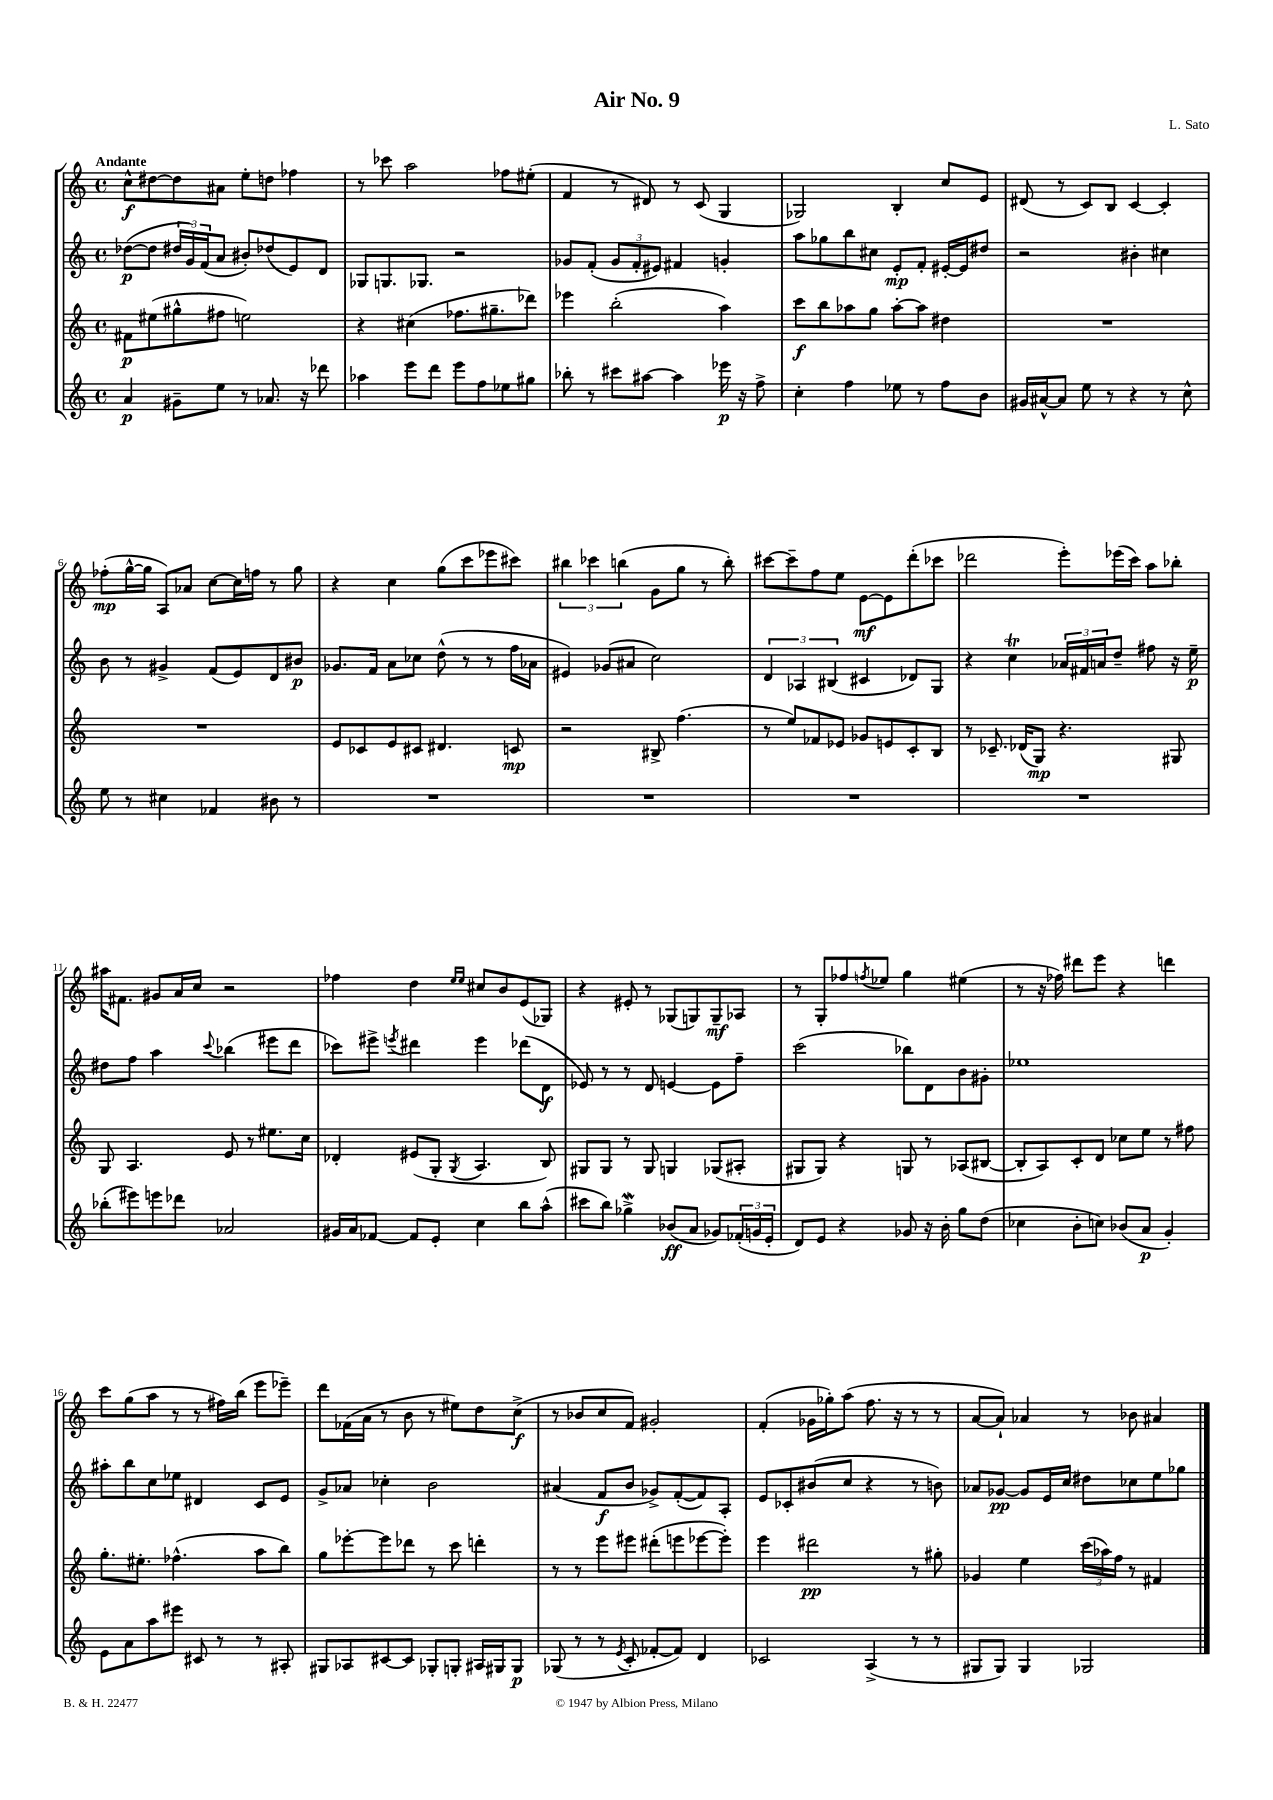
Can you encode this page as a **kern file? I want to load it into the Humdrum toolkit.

**kern	**dynam	**kern	**dynam	**kern	**dynam	**kern	**dynam
*part4	*part4	*part3	*part3	*part2	*part2	*part1	*part1
*staff4	*staff4	*staff3	*staff3	*staff2	*staff2	*staff1	*staff1
*clefG2	*	*clefG2	*	*clefG2	*	*clefG2	*
*k[]	*	*k[]	*	*k[]	*	*k[]	*
*M4/4	*	*M4/4	*	*M4/4	*	*M4/4	*
*met(c)	*	*met(c)	*	*met(c)	*	*met(c)	*
=1	=1	=1	=1	=1	=1	=1	=1
!	!	!	!	!	!	!LO:TX:a:B:t=Andante	!
4a/	p	8f#X\L	p	([8dd-X\L	p	8cc^^\L	f
.	.	(8ee#X\	.	8dd-\J]	.	[8dd#X\	.
8g#X~\L	.	8gg#X^^\	.	24dd#X/LL	.	8dd#\]	.
.	.	.	.	24g/)	.	.	.
.	.	.	.	(24f/J	.	.	.
8ee\J	.	8ff#X\J	.	8a/J	.	8a#X\J	.
8r	.	2een\)	.	8b#X'/L)	.	8ee'\L	.
8.a-X/	.	.	.	(8dd-X/	.	8ddn\J	.
.	.	.	.	8e/)	.	4ff-X\	.
16r	.	.	.	.	.	.	.
8ddd-X\	.	.	.	8d/J	.	.	.
=2	=2	=2	=2	=2	=2	=2	=2
4aa-X\	.	4r	.	8G-X/L	.	8r	.
.	.	.	.	8.Gn/	.	8ccc-X\	.
8eee\L	.	(4cc#X\	.	.	.	2aa\	.
.	.	.	.	8.G-X/J	.	.	.
8ddd\J	.	.	.	.	.	.	.
8eee\L	.	8.ff-X\L	.	2r	.	.	.
8ff\	.	.	.	.	.	.	.
.	.	8.gg#X~\	.	.	.	.	.
8ee-X\	.	.	.	.	.	8ff-X\L	.
8gg#X\J	.	8ddd-X\J)	.	.	.	(8ee#X'\J	.
=3	=3	=3	=3	=3	=3	=3	=3
8bb-X'\	.	4eee-X\	.	8g-X/L	.	4f/	.
8r	.	.	.	(8f'/J	.	.	.
8ccc#X\L	.	(2bb'\	.	12g-/L	.	8r	.
.	.	.	.	12f'/	.	.	.
[8aa#X\J	.	.	.	.	.	8d#X/)	.
.	.	.	.	12e#X/J)	.	.	.
4aa#\]	.	.	.	4f#X/	.	8r	.
.	.	.	.	.	.	(8c/	.
16eee-X\	p	4aa\)	.	4gn'/	.	4G/	.
16r	.	.	.	.	.	.	.
8ff^\	.	.	.	.	.	.	.
=4	=4	=4	=4	=4	=4	=4	=4
4cc'\	.	8ccc\L	f	8aa\L	.	2G-X/)	.
.	.	8bb\	.	8gg-X\	.	.	.
4ff\	.	8aa-X\	.	8bb\	.	.	.
.	.	8gg\J	.	8cc#X\J	.	.	.
8ee-X\	.	[8aa-'\L	.	8e'/L	mp	4B'/	.
8r	.	8aa-\J]	.	8f'/J	.	.	.
8ff\L	.	4dd#X\	.	[16e#X'/LL	.	8cc/L	.
.	.	.	.	16e#/J]	.	.	.
8b\J	.	.	.	8dd#X/J	.	8e/J	.
=5	=5	=5	=5	=5	=5	=5	=5
16g#X/LL	.	1r	.	2r	.	(8d#X/	.
[16a#X^^/J	.	.	.	.	.	.	.
8a#/J]	.	.	.	.	.	8r	.
8ee\	.	.	.	.	.	8c/L)	.
8r	.	.	.	.	.	8B/J	.
4r	.	.	.	4b#X'\	.	[4c/	.
8r	.	.	.	4cc#X\	.	4c'/]	.
8cc^^\	.	.	.	.	.	.	.
!!LO:LB:g=z
=6	=6	=6	=6	=6	=6	=6	=6
8ee\	.	1r	.	8b\	.	(8ff-X'\L	mp
8r	.	.	.	8r	.	[16gg^^\L	.
.	.	.	.	.	.	16gg\JJ]	.
4cc#X\	.	.	.	4g#X^/	.	8A/L)	.
.	.	.	.	.	.	8a-X/J	.
4f-X/	.	.	.	(8f/L	.	[8cc\L	.
.	.	.	.	8e/)	.	16cc\L]	.
.	.	.	.	.	.	16ffn\JJ	.
8b#X\	.	.	.	8d/	.	8r	.
8r	.	.	.	8b#X/J	p	8gg\	.
=7	=7	=7	=7	=7	=7	=7	=7
1r	.	8e/L	.	8.g-X/L	.	4r	.
.	.	8c-X/	.	.	.	.	.
.	.	.	.	16f/Jk	.	.	.
.	.	8e/	.	8a\L	.	4cc\	.
.	.	8c#X/J	.	8cc-X\J	.	.	.
.	.	4.d#X/	.	(8dd^^\	.	(8gg\L	.
.	.	.	.	8r	.	8ccc\	.
.	.	.	.	8r	.	8eee-X\	.
.	.	8cn/	mp	16ff\LL	.	8ccc#X\J)	.
.	.	.	.	16a-X\JJ	.	.	.
=8	=8	=8	=8	=8	=8	=8	=8
1r	.	2r	.	4e#X/)	.	6bb#X\	.
.	.	.	.	.	.	6ccc-X\	.
.	.	.	.	(8g-X/L	.	.	.
.	.	.	.	.	.	(6bbn\	.
.	.	.	.	8a#X/J	.	.	.
.	.	8B#X^/	.	2cc\)	.	8g\L	.
.	.	(4.ff\	.	.	.	8gg\J	.
.	.	.	.	.	.	8r	.
.	.	.	.	.	.	8bb'\)	.
=9	=9	=9	=9	=9	=9	=9	=9
1r	.	8r	.	6d/	.	[8ccc#X\L	.
.	.	8ee/L)	.	.	.	8ccc#~\]	.
.	.	.	.	6A-X/	.	.	.
.	.	8f-X/	.	.	.	8ff\	.
.	.	.	.	(6B#X/	.	.	.
.	.	8e-X/J	.	.	.	8ee\J	.
.	.	8g-X/L	.	4c#X/	.	[8e\L	mf
.	.	8en/	.	.	.	8e\]	.
.	.	8c'/	.	8d-X/L)	.	(8ddd'\	.
.	.	8B/J	.	8G/J	.	8ccc-X\J	.
=10	=10	=10	=10	=10	=10	=10	=10
1r	.	8r	.	4r	.	2ddd-X\	.
.	.	8.c-X~/	.	.	.	.	.
.	.	.	.	4ccT\	.	.	.
.	.	(16d-X/KL	.	.	.	.	.
.	.	8G/J)	mp	.	.	.	.
.	.	4.r	.	24a-X/LL	.	8eee'\L)	.
.	.	.	.	24f#X/	.	.	.
.	.	.	.	24an/J	.	.	.
.	.	.	.	8dd~/J	.	(16eee-X\L	.
.	.	.	.	.	.	16ccc\JJ)	.
.	.	.	.	8ff#X\	.	8aa\L	.
.	.	8G#X/	.	16r	.	8bb-X'\J	.
.	.	.	.	16ee~\	p	.	.
!!LO:LB:g=z
=11	=11	=11	=11	=11	=11	=11	=11
(8bb-X'\L	.	8G/	.	8dd#X\L	.	16aa#X\KL	.
.	.	.	.	.	.	8.f#X\J	.
8eee#X\)	.	4.A/	.	8ff\J	.	.	.
8eeen\	.	.	.	4aa\	.	8g#X/L	.
8ddd-X\J	.	.	.	.	.	16a/L	.
.	.	.	.	.	.	16cc/JJ	.
.	.	.	.	8qqccc/	.	.	.
2a-X/	.	8e/	.	(4bb-X\	.	2r	.
.	.	8r	.	.	.	.	.
.	.	8.ee#X\L	.	8eee#X\L	.	.	.
.	.	.	.	8ddd\J	.	.	.
.	.	16cc\Jk	.	.	.	.	.
=12	=12	=12	=12	=12	=12	=12	=12
16g#X/LL	.	4d-X'/	.	8ccc-X\L)	.	4ff-X\	.
16a/J	.	.	.	.	.	.	.
[8f-X/J	.	.	.	8eee#X^\J	.	.	.
.	.	.	.	8qeeen/	.	.	.
8f-/L]	.	(8e#X/L	.	4ddd#X\	.	4dd\	.
8e'/J	.	8G'/J	.	.	.	.	.
.	.	.	.	.	.	16qqee/LL	.
.	.	8qG/	.	.	.	16qqee/JJ	.
4cc\	.	4.A/	.	4eee\	.	8cc#X/L	.
.	.	.	.	.	.	8b/	.
8bb\L	.	.	.	(8ddd-X\L	.	(8e/	.
(8aa^^\J	.	8B/)	.	8d\J	f	8G-X/J)	.
=13	=13	=13	=13	=13	=13	=13	=13
8ccc#X\L	.	8G#X/L	.	8e-X/)	.	4r	.
8bb\J)	.	8G#/J	.	8r	.	.	.
4gg-Xw^\	.	8r	.	8r	.	8e#X'/	.
.	.	8G#/	.	8d/	.	8r	.
(8b-X/L	ff	4Gn/	.	[4en/	.	(8G-X/L	.
8a/J	.	.	.	.	.	8Gn/)	.
8g-X/L)	.	(8G-X/L	.	8e\L]	.	8G~/	mf
(24f-X'/L	.	8A#X'/J	.	8ff~\J	.	8A-X/J	.
24gn/	.	.	.	.	.	.	.
24e'/JJ	.	.	.	.	.	.	.
=14	=14	=14	=14	=14	=14	=14	=14
8d/L)	.	8G#X/L	.	(2ccc\	.	8r	.
8e/J	.	8G#/J)	.	.	.	8G'/L	.
4r	.	4r	.	.	.	8ff-X/	.
.	.	.	.	.	.	8qffn/	.
.	.	.	.	.	.	8ee-X/J	.
8g-X/	.	8Gn/	.	8bb-X\L)	.	4gg\	.
16r	.	8r	.	8d\	.	.	.
16b'\	.	.	.	.	.	.	.
8gg\L	.	(8A-X/L	.	8b\	.	(4ee#X\	.
(8dd\J	.	[8B#X/J	.	8g#X'\J	.	.	.
=15	=15	=15	=15	=15	=15	=15	=15
4cc-X\	.	8B#'/L]	.	1ee-X	.	8r	.
.	.	8A/)	.	.	.	16r	.
.	.	.	.	.	.	16ff-X\)	.
8b'\L	.	8c'/	.	.	.	8ddd#X\L	.
8ccn\J)	.	8d/J	.	.	.	8eee\J	.
(8b-X/L	.	8cc-X\L	.	.	.	4r	.
8a/J	p	8ee\J	.	.	.	.	.
4g'/)	.	8r	.	.	.	4dddn\	.
.	.	8ff#X\	.	.	.	.	.
!!LO:LB:g=z
=16	=16	=16	=16	=16	=16	=16	=16
8e\L	.	8.gg'\L	.	8aa#X'\L	.	8ccc\L	.
8a\	.	.	.	8bb\	.	(8gg\	.
.	.	8.ee#X'\J	.	.	.	.	.
8aa\	.	.	.	8cc\	.	8aa\J	.
8eee#X\J	.	(4.ff-X^^\	.	8ee-X\J	.	8r	.
8c#X/	.	.	.	4d#X/	.	8r	.
8r	.	.	.	.	.	16ff#X\LL)	.
.	.	.	.	.	.	(16bb\JJ	.
8r	.	8aa\L	.	8c/L	.	8eee\L	.
8A#X'/	.	8bb\J)	.	8e/J	.	8eee-X~\J)	.
=17	=17	=17	=17	=17	=17	=17	=17
8G#X/L	.	8gg\L	.	8g^/L	.	8ddd\L	.
8A-X/	.	[8eee-X'\	.	8a-X/J	.	(16f-X\L	.
.	.	.	.	.	.	16a\JJ	.
[8c#X/	.	8eee-\]	.	4cc-X'\	.	8r	.
8c#/J]	.	8ddd-X\J	.	.	.	8b\	.
8G-X'/L	.	8r	.	2b\	.	8r	.
8Gn'/J	.	8ccc\	.	.	.	8ee#X\L)	.
16A#X/LL	.	4dddn'\	.	.	.	8dd\	.
16G#X/J	.	.	.	.	.	.	.
8G#/J	p	.	.	.	.	(8cc^\J	f
=18	=18	=18	=18	=18	=18	=18	=18
(8G-X/	.	8r	.	(4a#X/	.	8r	.
8r	.	8r	.	.	.	8b-X/L	.
8r	.	8eee\L	.	8f/L	f	8cc/	.
8qe/	.	.	.	.	.	.	.
8c'/	.	8eee#X\J	.	8b/J	.	8f/J)	.
[8f-X'/L	.	(8ddd#X'\L	.	8g-X^/L)	.	2g#X'/	.
8f-/J])	.	8eeen\	.	([8f'/	.	.	.
4d/	.	[8eee-X\	.	8f/])	.	.	.
.	.	8eee-'\J])	.	8A'/J	.	.	.
=19	=19	=19	=19	=19	=19	=19	=19
2c-X/	.	4eee\	.	8e/L	.	(4f'/	.
.	.	.	.	8c-X'/	.	.	.
.	.	2ddd#X\	pp	(8b#X/	.	16g-X\LL	.
.	.	.	.	.	.	16gg-X'\J)	.
.	.	.	.	8cc/J	.	(8aa\J	.
(4A^/	.	.	.	4r	.	8.ff\	.
.	.	.	.	.	.	16r	.
8r	.	8r	.	8r	.	8r	.
8r	.	8gg#X'\	.	8bn\)	.	8r	.
=20	=20	=20	=20	=20	=20	=20	=20
8G#X/L	.	4g-X/	.	8a-X/L	.	[8a/L	.
8G#/J)	.	.	.	[8g-X/J	pp	8a`/J])	.
4G#/	.	4ee\	.	8g-/L]	.	4a-X/	.
.	.	.	.	16e/L	.	.	.
.	.	.	.	16cc/JJ	.	.	.
2G-X/	.	(24ccc\LL	.	8dd#X\L	.	8r	.
.	.	24aa-X\)	.	.	.	.	.
.	.	24ff\JJ	.	.	.	.	.
.	.	8r	.	8cc-X\	.	8b-X\	.
.	.	4f#X/	.	8ee\	.	4a#X/	.
.	.	.	.	8gg-X\J	.	.	.
==	==	==	==	==	==	==	==
*-	*-	*-	*-	*-	*-	*-	*-
